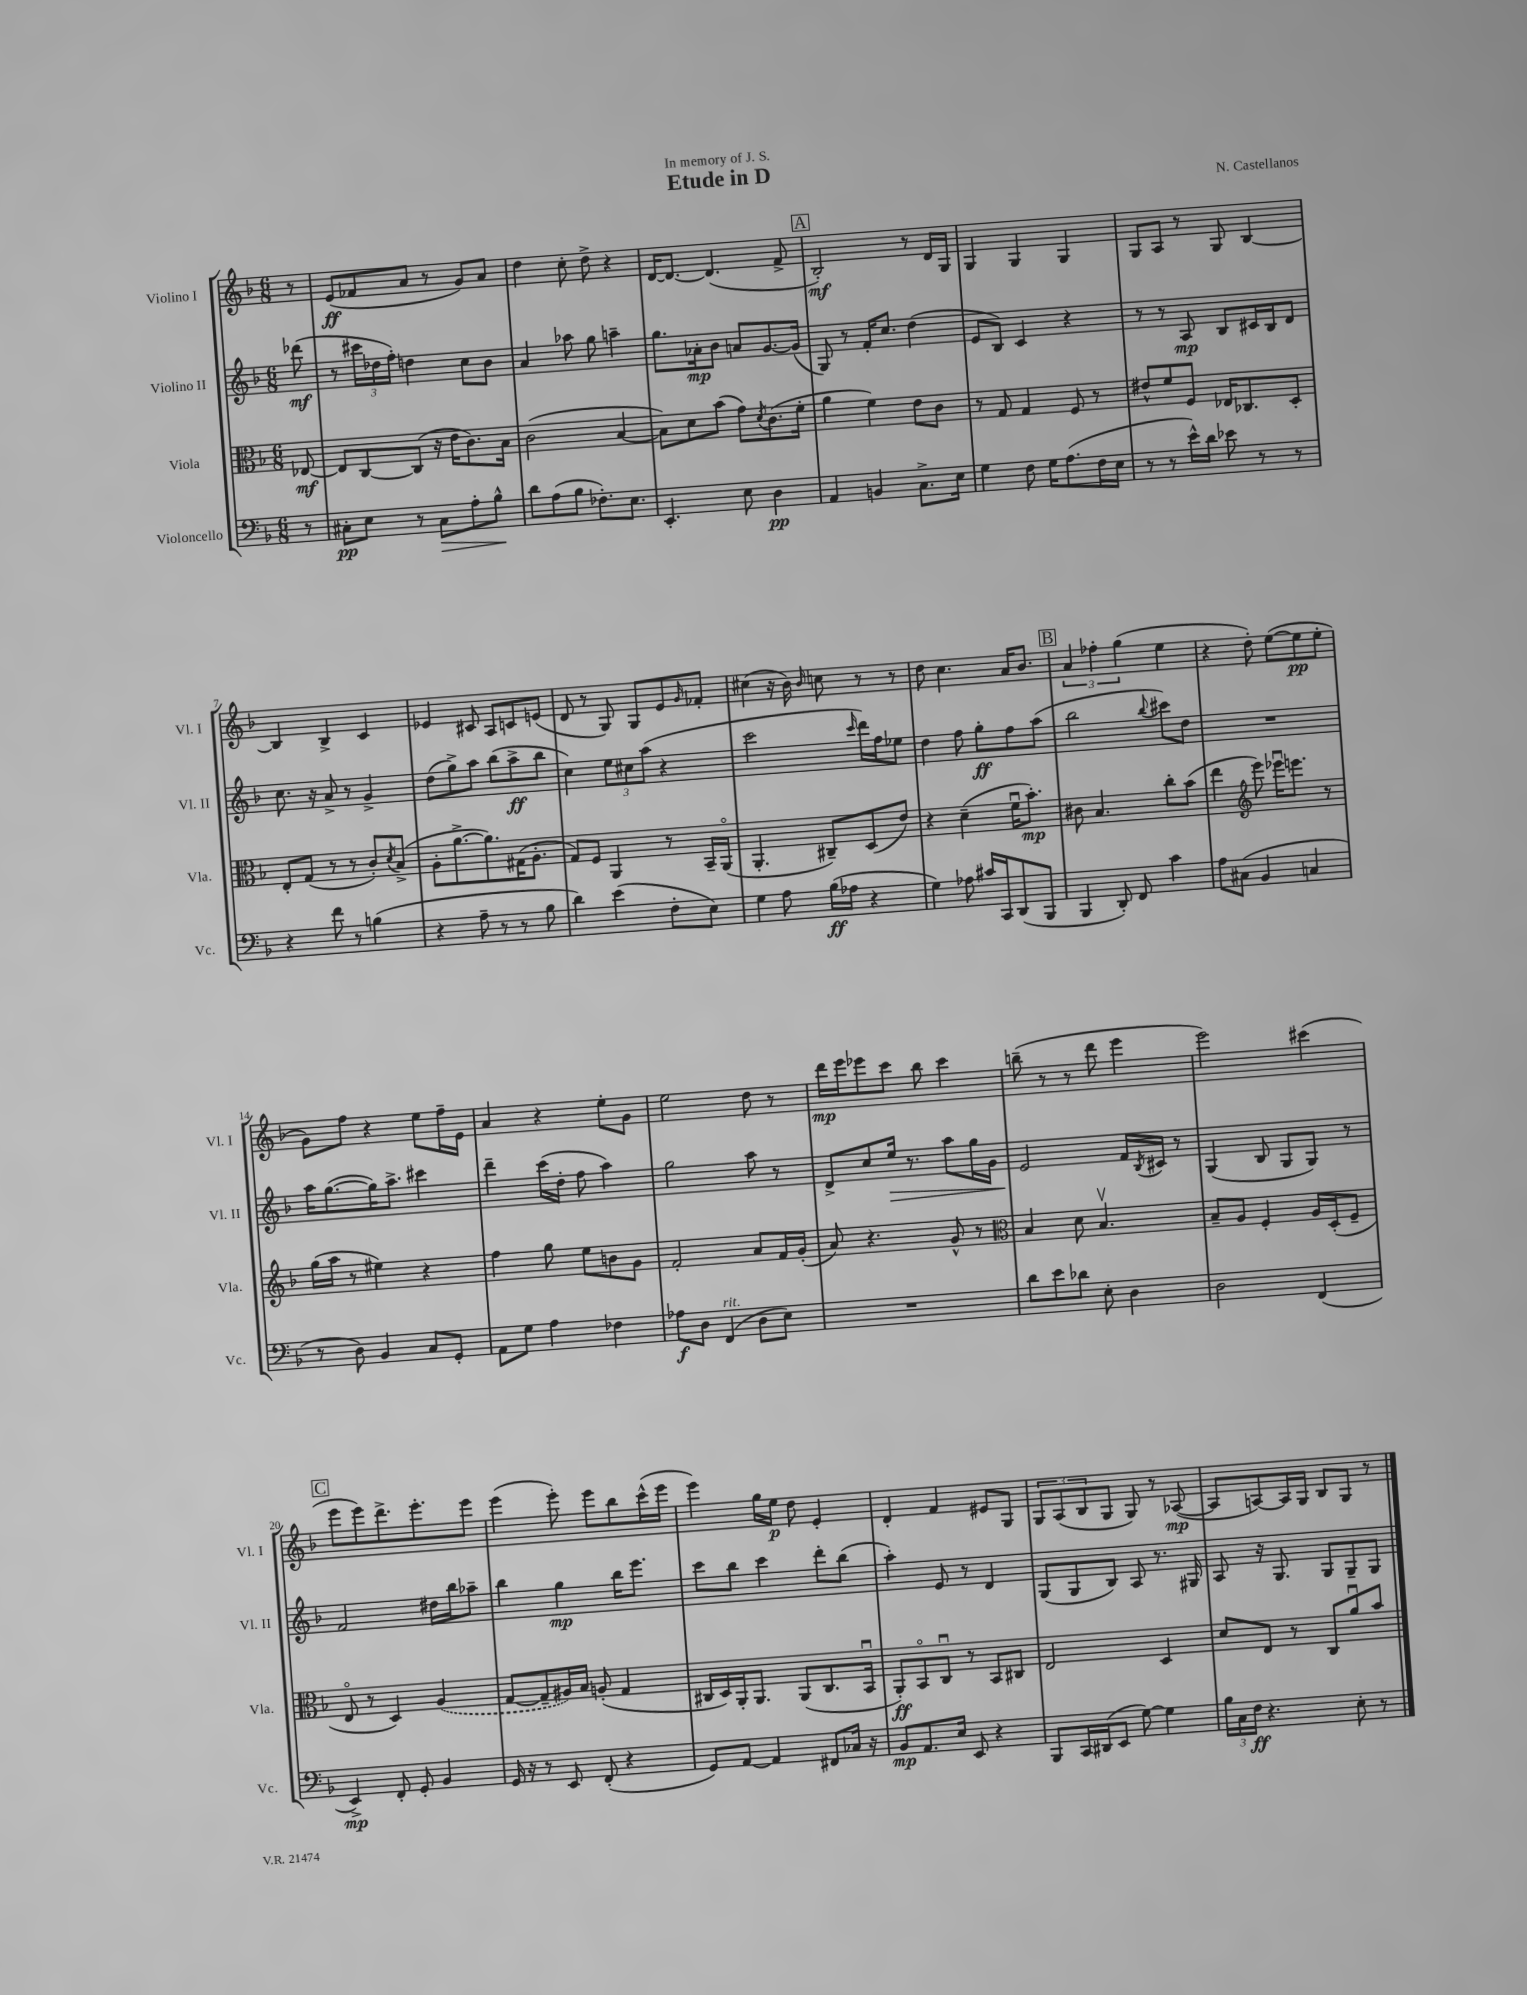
\header { title = "Etude in D" composer = "N. Castellanos" dedication = "In memory of J. S." }
<<
\new StaffGroup <<
\new Staff = "s0" \with { instrumentName = "Violino I" shortInstrumentName = "Vl. I" } {
    \clef treble \key f \major \numericTimeSignature \time 6/8 \partial 8
    r8 |
    e'8\ff( fes'8 a'8 r8 g'8) a'8 |
    d''4 c''8-. d''8-> r4 |
    d'16~ d'8.~ d'4.( f'8-> |
    \mark \markup { \box "A" } bes2-.\mf) r8 d'16 g16 |
    g4 g4 g4 |
    g8 a8 r8 g8 bes4~ |
    bes4 bes4-> c'4 |
    ees'4 cis'8 a8 c'8 e'8( |
    d'8 r8 g8) g8 e'8 \grace { g'16 } fes'8-. |
    cis''4( r16 bes'16) \grace { bes'16 } c''8 r8 r8 |
    d''8 c''4. a'16 bes'8. |
    \mark \markup { \box "B" } \tuplet 3/2 { a'4 fes''4-. g''4( } e''4 |
    r4 d''8-.) e''8~( e''8\pp e''8-. |
    g'8) f''8 r4 e''8 f''16-- e'16 |
    a'4 r4 e''8-. g'8 |
    e''2 d''8 r8 |
    d'''16\mp e'''16 ees'''8 c'''8 bes''8 c'''4 |
    b''8--( r8 r8 d'''8 e'''4 |
    e'''2) cis'''4( |
    \mark \markup { \box "C" } e'''8 e'''8) d'''8.-> e'''8.-. e'''8 |
    e'''4( e'''8-.) e'''8 bes''8 c'''16-^( e'''16 |
    e'''4) g''16 e''16\p d''8 e'4-. |
    d'4-. f'4 eis'8 g8 |
    \tuplet 3/2 { g8 a8( bes8 } g8 g8) r8 aes8~\mp( |
    aes8 a8~) a16 g16 bes8 g8 r8 \bar "|." |
}
\new Staff = "s1" \with { instrumentName = "Violino II" shortInstrumentName = "Vl. II" } {
    \clef treble \key f \major \numericTimeSignature \time 6/8 \partial 8
    des'''8\mf( |
    r8 \tuplet 3/2 { cis'''16 des''16 f''16-.) } d''4 c''8 bes'8 |
    a'4 aes''8 g''8 a''4-- |
    g''8. aes'16-.\mp bes'8 a'8 g'8.~ g'16( |
    \mark \markup { \box "A" } g8) r8 f'16-. c''8. d''4( |
    e'8 bes8) c'4 r4 |
    r8 r8 a8\mp bes8 cis'16 bes16 d'8 |
    c''8. r16 a'8-> r8 g'4-> |
    d''8( g''8->) a''8 bes''8( a''8->\ff bes''8 |
    c''4) \tuplet 3/2 { e''8 cis''8 a''8( } r4 |
    c'''2 \grace { c'''16 } d'''16) f''16 ees''8 |
    d''4 f''8 g''8-.\ff f''8 a''8( |
    \mark \markup { \box "B" } bes''2 \appoggiatura { bes''8 } cis'''8) d''8 |
    R2. |
    a''16 g''8.~( g''16) a''8.-> cis'''4 |
    d'''4-- c'''16( d''16-. f''8 a''4) |
    g''2 a''8 r8 |
    d'8-> c''8 e''16\> r8. a''8 g''16 g'16 |
    e'2\! f'16 \acciaccatura { bes8 } cis'16 r8 |
    g4( bes8 g8 g8) r8 |
    \mark \markup { \box "C" } f'2 dis''16 bes''16 aes''8-- |
    bes''4 g''4\mp bes''16 e'''8. |
    c'''8 bes''8 c'''4 d'''8-. bes''8( |
    a''4-.) e'8 r8 d'4 |
    g8( g8 bes8) a8 r8. gis16 |
    a8 r16 g8. g8 g8-- g8 \bar "|." |
}
\new Staff = "s2" \with { instrumentName = "Viola" shortInstrumentName = "Vla." } {
    \clef alto \key f \major \numericTimeSignature \time 6/8 \partial 8
    ees8~\mf |
    ees8 c8~ c8( r16 e'16 c'8.) bes16 |
    c'2( bes4~ |
    bes8) d'8 bes'8( g'8) \acciaccatura { d'8 } c'8.( f'16-. |
    \mark \markup { \box "A" } a'4 f'4) e'8 c'8 |
    r8 g8 g4 f8 r8 |
    eis'8-^ f'8 f8 ees16 ces8. d8-. |
    e8-. g8( r8 r8 c'8-.) \acciaccatura { d'8 } bes8->( |
    a8-. a'8.~-> a'8.) gis16( a8.-. |
    g8) f8 a,4 r8 bes,16-- a,16\flageolet( |
    a,4.-. cis8--) d8( e'8) |
    r4 d'4--( f'16\downbow bes'8.-.\mp) |
    \mark \markup { \box "B" } cis'8 bes4. c''8-. bes'8( |
    e''4 \clef treble e'''8) ees'''16\downbow e'''8. r8 |
    g''16( a''16 r8 eis''4) r4 |
    f''4 g''8 e''8 b'8 g'8 |
    f'2-. a'8 f'16 g'16-.( |
    a'8) r4. g'8-^ r8 |
    \clef alto bes4 d'8 bes4.\upbow |
    bes8-- a8 f4-. a16 d16-.( f8-- |
    \mark \markup { \box "C" } e8\flageolet r8 d4) \once \slurDashed a4( |
    g8~ g8-- ais16) bes16 a8-.( g4 |
    cis16 d16) a,16-. a,8. a,8( cis8. bes,16\downbow |
    a,8-.\ff) bes,8\flageolet c8\downbow r8 bes,8 cis8 |
    e2 d4 |
    d'8 e8 r8 c8 a'8\downbow bes'8 \bar "|." |
}
\new Staff = "s3" \with { instrumentName = "Violoncello" shortInstrumentName = "Vc." } {
    \clef bass \key f \major \numericTimeSignature \time 6/8 \partial 8
    r8 |
    cis8-.\pp e8 r8 cis8\> a8-. bes8-^\! |
    d'8 a8( bes8 fes8.-.) e8. |
    e,4.-. e8 d4\pp |
    \mark \markup { \box "A" } a,4 b,4 c8.-> e16 |
    g4 f8 g16 a8.( f16 e16 |
    r8 r8 e'16-^) d'16 ees'8 r8 r8 |
    r4 f'8 r8 b4( |
    r4 a8-- r8 r8 bes8 |
    d'4) e'4( f8-. e8) |
    g4 a8 bes16\ff( aes16 r4 |
    g4) aes8 cis'16 c,16 d,8( bes,,8 |
    \mark \markup { \box "B" } bes,,4 d,8-.) f,8 c'4 |
    a8 cis8( bes,4 c4 |
    r8 d8) bes,4 c8 g,8-. |
    a,8 g8 a4 fes4 |
    aes8\f d8 f,4^\markup { \italic "rit." }( d8 e8) |
    R2. |
    d'8 e'8 des'8 e8-. d4 |
    d2 f,4( |
    \mark \markup { \box "C" } e,4->\mp) f,8-. g,8-. bes,4 |
    g,16 r16 r8 e,8 f,8-.( r4 |
    g,8) a,8~ a,4 fis,8 ces16 r16 |
    bes,8\mp a,8. e16 e,8 r4 |
    bes,,8 c,16 dis,16( e,8 g8~) g4 |
    \tuplet 3/2 { bes16 c16 f16\ff } r4. e8-. r8 \bar "|." |
}
>>
>>
